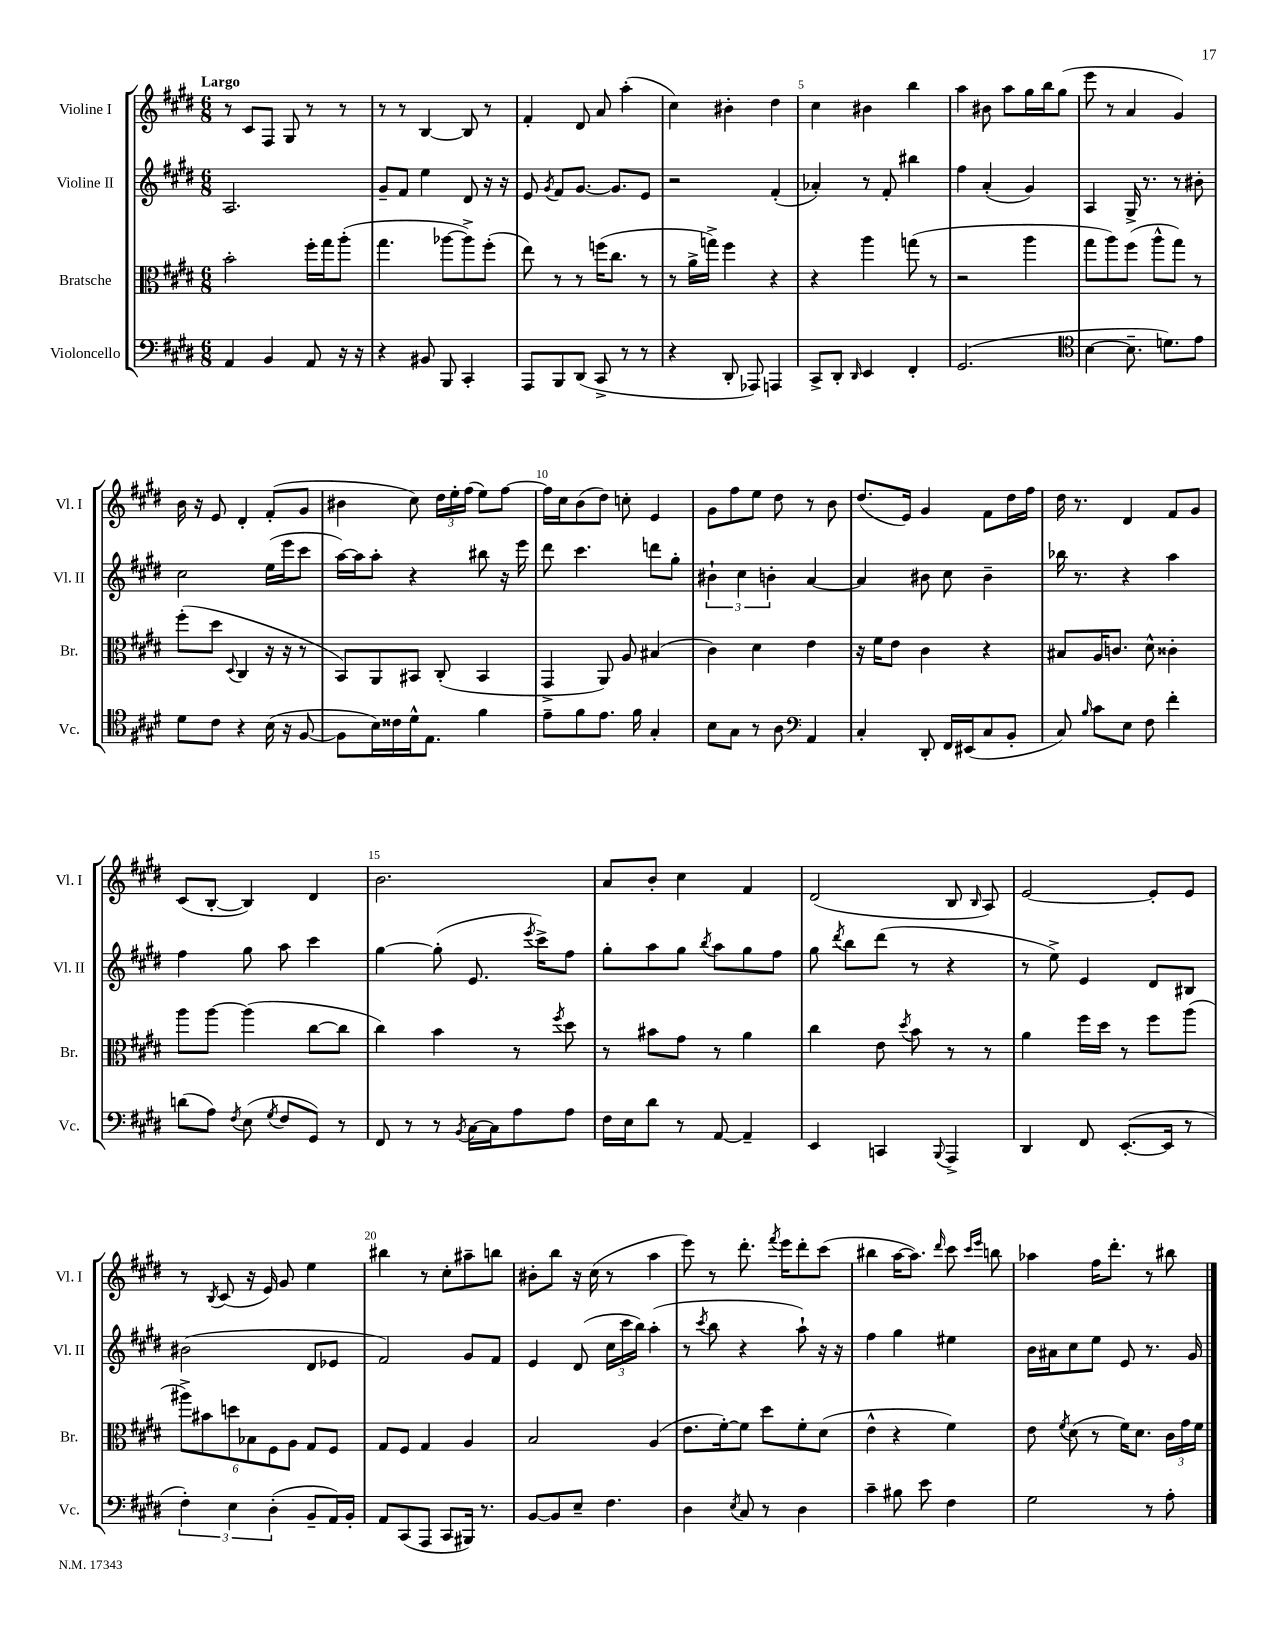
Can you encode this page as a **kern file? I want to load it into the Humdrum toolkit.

**kern	**kern	**kern	**kern
*staff4	*staff3	*staff2	*staff1
*clefF4	*clefC3	*clefG2	*clefG2
*k[f#c#g#d#]	*k[f#c#g#d#]	*k[f#c#g#d#]	*k[f#c#g#d#]
*M6/8	*M6/8	*M6/8	*M6/8
4AA	2b'	2.A	8r
.	.	.	8c#
4BB	.	.	8F#
.	.	.	8G#
8AA	16ff#'	.	8r
.	16gg#	.	.
16r	(8aa'	.	8r
16r	.	.	.
=	=	=	=
4r	4.gg#	8g#~	8r
.	.	8f#	8r
8BB#	.	4ee	[4B
8BBB	[8aa-	.	.
4CC#'	8aa-^])	8d#	8B]
.	(8ff#'	16r	8r
.	.	16r	.
=	=	=	=
8AAA	8ee)	8e	4f#'
.	.	8qg#	.
8BBB	8r	8f#	.
(8DD#	8r	[8.g#	8d#
8CC#^	(16ff	.	8a
.	8.cc#	8.g#]	.
8r	.	.	(4aa'
8r	8r	8e	.
=	=	=	=
4r	8r	2r	4cc#)
.	16a^	.	.
.	16gg^)	.	.
8DD#'	4ff#	.	4b#'
8AAA-)	.	.	.
4AAA	4r	(4f#'	4dd#
=	=	=	=
8CC#^	4r	4a-')	4cc#
8DD#'	.	.	.
16qqDD#	.	.	.
4EE	4aa	8r	4b#
.	.	8f#'	.
4FF#'	(8gg	4bb#	4bb
.	8r	.	.
=	=	=	=
(2.GG#	2r	4ff#	4aa
.	.	(4a'	8b#
.	.	.	8aa
.	4aa	4g#)	16gg#
.	.	.	16bb
.	.	.	(8gg#
=	=	=	=
*clefC4	*	*	*
[4B	8gg#	4A	8eee
.	8aa)	.	8r
8.B~]	(8ff#	16G#^	4a
.	.	8.r	.
.	8aa^^	.	.
8.d)	.	.	.
.	8gg#)	8r	4g#)
8e	8r	8b#'	.
=	=	=	=
8d#	(8ff#'	2cc#	16b
.	.	.	16r
8c#	8dd#	.	8e
.	8qqD#	.	.
4r	4C#	.	4d#'
(16B	16r	(16ee	(8f#'
16r	16r	16eee	.
[8F#	8r	8ccc#	8g#
=	=	=	=
8F#]	8BB)	[16aa)	4b#
.	.	16aa]	.
16B)	8AA	8aa'	.
16c##	.	.	.
16d#^^	8BB#	4r	8cc#)
8.E	.	.	.
.	(8C#'	.	24dd#
.	.	.	24ee'
.	.	.	(24ff#
4f#	4BB#	8bb#	8ee)
.	.	16r	[8ff#
.	.	16eee	.
=	=	=	=
8e~	4GG#^	8ddd#	16ff#]
.	.	.	16cc#
8f#	.	4.ccc#	(8b
8.e	8AA)	.	8dd#)
.	8A	.	8cc'
16f#	.	.	.
4G#'	(4B#	8ddd	4e
.	.	8gg#'	.
=	=	=	=
8B	4c#)	6b#`	8g#
8G#	.	.	8ff#
.	.	6cc#	.
8r	4d#	.	8ee
.	.	6b'	.
8A	.	.	8dd#
*clefF4	*	*	*
4AA	4e	[4a	8r
.	.	.	8b
=	=	=	=
4C#'	16r	4a]	(8.dd#
.	16f#	.	.
.	8e	.	.
.	.	.	16e)
8DD#'	4c#	8b#	4g#
16FF#	.	8cc#	.
(16EE#	.	.	.
8C#	4r	4b#~	8f#
8BB'	.	.	16dd#
.	.	.	16ff#
=	=	=	=
8C#)	8B#	16bb-	16dd#
.	.	8.r	8.r
16qqB	.	.	.
8c#	16A	.	.
.	8.c	.	.
8E	.	4r	4d#
8F#	8d#^^	.	.
4f#'	4c##'	4aa	8f#
.	.	.	8g#
=	=	=	=
(8d	8aa	4ff#	(8c#
8A)	[8aa	.	[8B'
8qF#	.	.	.
(8E	(4aa]	8gg#	4B])
8qG#	.	.	.
8F#	.	8aa	.
8GG#)	[8cc#	4ccc#	4d#
8r	8cc#]	.	.
=	=	=	=
8FF#	4cc#)	[4gg#	2.b
8r	.	.	.
8r	4b	(8gg#']	.
8qBB	.	.	.
[16C#	.	8.e	.
16C#]	.	.	.
8A	8r	.	.
.	.	8qeee	.
.	.	16ccc#^)	.
.	8qff#	.	.
8A	8dd#	8ff#	.
=	=	=	=
16F#	8r	8gg#'	8a
16E	.	.	.
8d#	8b#	8aa	8b'
8r	8g#	8gg#	4cc#
.	.	8qbb	.
[8AA	8r	8aa	.
4AA~]	4a	8gg#	4f#
.	.	8ff#	.
=	=	=	=
4EE	4cc#	8gg#	(2d#
.	.	8qddd#	.
.	.	8bb	.
4CC	8e	(8ddd#	.
.	8qdd#	.	.
.	8b	8r	.
8qqBBB	.	.	.
4AAA^	8r	4r	8B
.	.	.	16qqB
.	8r	.	8A)
=	=	=	=
4DD#	4a	8r	[2e
.	.	8ee^)	.
8FF#	16ff#	4e	.
.	16dd#	.	.
([8.EE'	8r	.	.
.	8ff#	8d#	8e']
16EE]	.	.	.
8r	(8aa	8B#	8e
=	=	=	=
6F#')	12aa#^)	(2b#	8r
.	12b#	.	.
.	.	.	8qB
.	.	.	(8c#
6E	12dd	.	.
.	12B-	.	16r
.	.	.	16e)
(6D#'	12F#	.	.
.	.	.	8g#
.	12A	.	.
8BB~	8G#	8d#	4ee
16AA)	8F#	8e-	.
16BB'	.	.	.
=	=	=	=
8AA	8G#	2f#)	4bb#
(8CC#	8F#	.	.
8AAA	4G#	.	8r
8CC#	.	.	8cc#'
16BBB#)	4A	8g#	8aa#~
8.r	.	.	.
.	.	8f#	8bb
=	=	=	=
[8BB	2B	4e	8b#'
8BB]	.	.	8bb
8E~	.	(8d#	16r
.	.	.	(16cc#
4.F#	.	24cc#	8r
.	.	24ccc#	.
.	.	24bb)	.
.	(4A	(4aa'	4aa
=	=	=	=
4D#	8.e	8r	8eee)
.	.	8qccc#	.
.	.	8bb	8r
.	[16f#')	.	.
8qE	.	.	.
8C#	8f#]	4r	8.ddd#'
8r	8dd#	.	.
.	.	.	8qfff#
.	.	.	16eee
4D#	8f#'	8aa`)	8ddd#'
.	(8d#	16r	(8ccc#
.	.	16r	.
=	=	=	=
4c#~	4e^^	4ff#	4bb#
8B#	4r	4gg#	[16aa
.	.	.	8.aa])
8e	.	.	.
.	.	.	16qqddd#
4F#	4f#)	4ee#	8ccc#
.	.	.	16qqccc#
.	.	.	16qqeee
.	.	.	8bb
=	=	=	=
2G#	8e	16b	4aa-
.	.	16a#	.
.	8qf#	.	.
.	(8d#	8cc#	.
.	8r	8ee	16ff#
.	.	.	8.ddd#'
.	16f#)	8e	.
.	8.d#	.	.
8r	.	8.r	8r
8A'	24c#	.	8bb#
.	24g#	.	.
.	.	16g#	.
.	24f#	.	.
==	==	==	==
*-	*-	*-	*-
